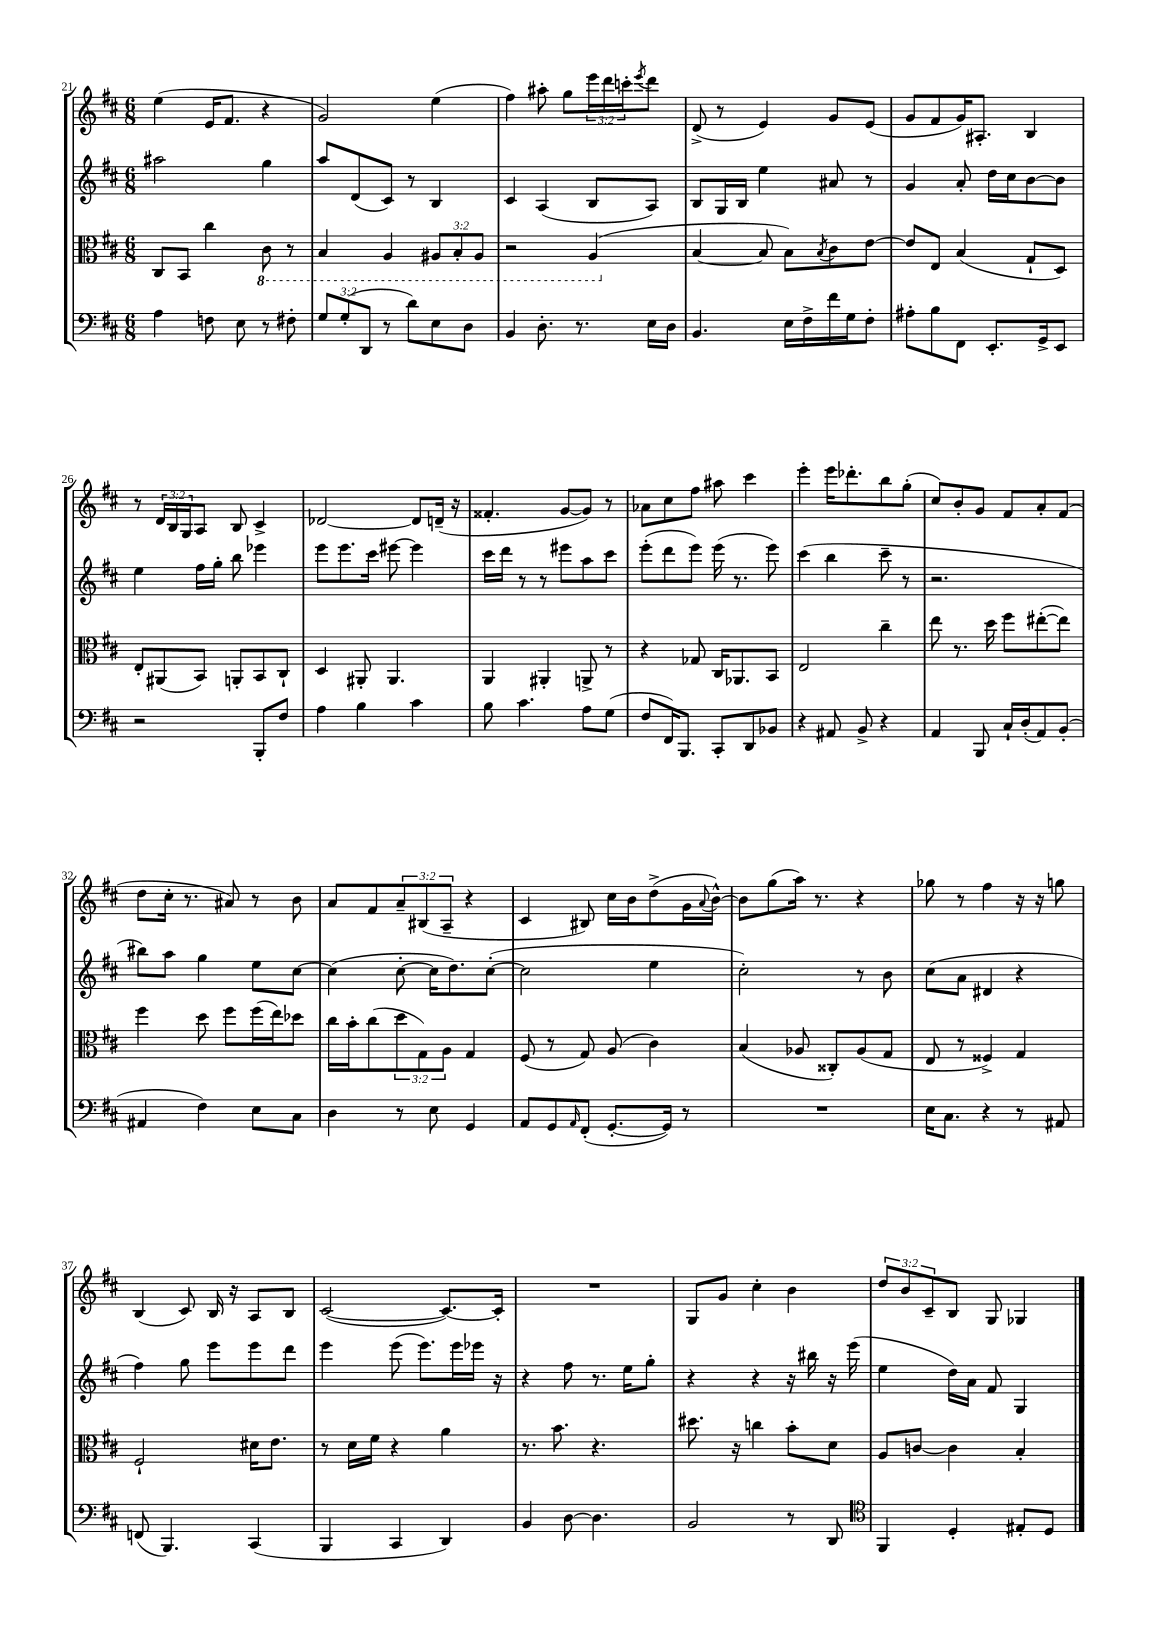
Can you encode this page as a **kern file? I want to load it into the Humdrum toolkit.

**kern	**kern	**kern	**kern
*staff4	*staff3	*staff2	*staff1
*clefF4	*clefC3	*clefG2	*clefG2
*k[f#c#]	*k[f#c#]	*k[f#c#]	*k[f#c#]
*M6/8	*M6/8	*M6/8	*M6/8
4A	8C#	2aa#	(4ee
.	8BB	.	.
8F	4cc#	.	16e
.	.	.	8.f#
8E	.	.	.
8r	8C#	4gg	4r
8F#'	8r	.	.
=	=	=	=
12G	4BB	8aa	2g)
(12G'	.	.	.
.	.	(8d	.
12DD	.	.	.
8r	4AA	8c#)	.
8d)	.	8r	.
8E	12AA#	4B	(4ee
.	12BB'	.	.
8D	.	.	.
.	12AA#	.	.
=	=	=	=
4BB	2r	4c#	4ff#)
8.D'	.	(4A	8aa#'
.	.	.	8gg
8.r	.	.	.
.	(4AA	8B	24eee
.	.	.	24ddd
.	.	.	24ccc'
.	.	.	8qeee
16E	.	8A)	8ddd
16D	.	.	.
=	=	=	=
4.BB	[4B	8B	(8d^
.	.	16G	8r
.	.	16B	.
.	8B]	4ee	4e)
16E	8B)	.	.
16F#^	.	.	.
.	8qB	.	.
16f#	8c#	8a#	8g
16G	.	.	.
8F#'	[8e	8r	(8e
=	=	=	=
8A#'	8e]	4g	8g
8B	8E	.	8f#
8FF#	(4B	8a'	16g)
.	.	.	8.A#'
8.EE'	.	16dd	.
.	.	16cc#	.
.	8G`	[8b	4B
16GG^	.	.	.
8EE	8D)	8b]	.
=	=	=	=
2r	8E'	4ee	8r
.	(8AA#	.	24d
.	.	.	24B
.	.	.	24G
.	8BB)	16ff#	8A
.	.	16gg'	.
.	8AA'	8bb	8B
8BBB'	8BB	4eee-	4c#^
8F#	8C#`	.	.
=	=	=	=
4A	4D	8eee	[2d-
.	.	8.eee	.
4B	8AA#'	.	.
.	.	16ccc#	.
.	4.AA#	[8eee#	.
4c#	.	4eee#]	8d-]
.	.	.	(16d~
.	.	.	16r
=	=	=	=
8B	4AA	16ccc#	4.f##'
.	.	16ddd	.
4.c#	.	8r	.
.	4AA#'	8r	.
.	.	8eee#	[8g
8A	8AA^	8aa	8g])
(8G	8r	8ccc#	8r
=	=	=	=
8F#	4r	(8eee'	8a-
16FF#)	.	8ddd	8cc#
8.BBB	.	.	.
.	8G-	8eee)	8ff#
8CC#'	16C#	(16eee	8aa#
.	8.AA-	8.r	.
8DD	.	.	4ccc#
8BB-	8BB	8eee)	.
=	=	=	=
4r	2E	(4ccc#	4eee'
8AA#	.	4bb	16eee
.	.	.	8.ddd-'
8BB^	.	.	.
4r	4cc#~	8ccc#~	8bb
.	.	8r	(8gg'
=	=	=	=
4AA	8ee	2.r	8cc#)
.	8.r	.	8b'
8BBB	.	.	8g
.	16dd	.	.
16C#`	8ff#	.	8f#
(16D'	.	.	.
8AA)	([8ee#'	.	8a'
(8BB'	8ee#])	.	(8f#
=	=	=	=
4AA#	4ff#	8bb#)	8dd
.	.	8aa	16cc#'
.	.	.	8.r
4F#)	8dd	4gg	.
.	8ff#	.	8a#)
8E	(16ff#	8ee	8r
.	16ee)	.	.
8C#	8dd-	[8cc#	8b
=	=	=	=
4D	16cc#	(4cc#]	8a
.	16b'	.	.
.	(8cc#	.	8f#
8r	12dd	[8cc#'	12a~
.	12G)	.	(12B#
8E	.	16cc#]	.
.	12A	.	12A~
.	.	8.dd)	.
4GG	4G	.	4r
.	.	([8cc#'	.
=	=	=	=
8AA	(8F#	2cc#]	4c#
8GG	8r	.	.
16qqAA	.	.	.
(8FF#'	8G)	.	8B#)
[8.GG'	(8A	.	16cc#
.	.	.	16b
.	4c#)	4ee	(8dd^
16GG])	.	.	.
8r	.	.	16g
.	.	.	8qqa
.	.	.	[16b^^)
=	=	=	=
2.r	(4B	2cc#')	8b]
.	.	.	(8gg
.	8A-	.	16aa)
.	.	.	8.r
.	8C##')	.	.
.	(8A-	8r	4r
.	8G	8b	.
=	=	=	=
16E	8E	(8cc#	8gg-
8.C#	.	.	.
.	8r	8a	8r
4r	4F##^)	4d#	4ff#
8r	4G	4r	16r
.	.	.	16r
8AA#	.	.	8gg
=	=	=	=
(8FF	2F#`	4ff#)	(4B
4.BBB)	.	.	.
.	.	8gg	8c#)
.	.	8eee	16B
.	.	.	16r
(4CC#	16d#	8eee	8A
.	8.e	.	.
.	.	8ddd	8B
=	=	=	=
4BBB	8r	4eee	([2c#
.	16d	.	.
.	16f#	.	.
4CC#	4r	(8eee	.
.	.	8.eee)	.
4DD)	4a	.	8.c#_)
.	.	16eee	.
.	.	16eee-	.
.	.	16r	16c#']
=	=	=	=
4BB	8.r	4r	2.r
.	8.b	.	.
[8D	.	8ff#	.
4.D]	4.r	8.r	.
.	.	16ee	.
.	.	8gg'	.
=	=	=	=
2BB	8.dd#	4r	8G
.	.	.	8g
.	16r	.	.
.	4cc	4r	4cc#'
8r	8b'	16r	4b
.	.	16bb#	.
8DD	8d	16r	.
.	.	(16eee	.
=	=	=	=
*clefC4	*	*	*
4FF#	8A	4ee	12dd
.	.	.	12b
.	[8c	.	.
.	.	.	12c#~
4D'	4c]	16dd)	8B
.	.	16a	.
.	.	8f#	8G
8E#'	4B'	4G	4G-
8D	.	.	.
==	==	==	==
*-	*-	*-	*-
